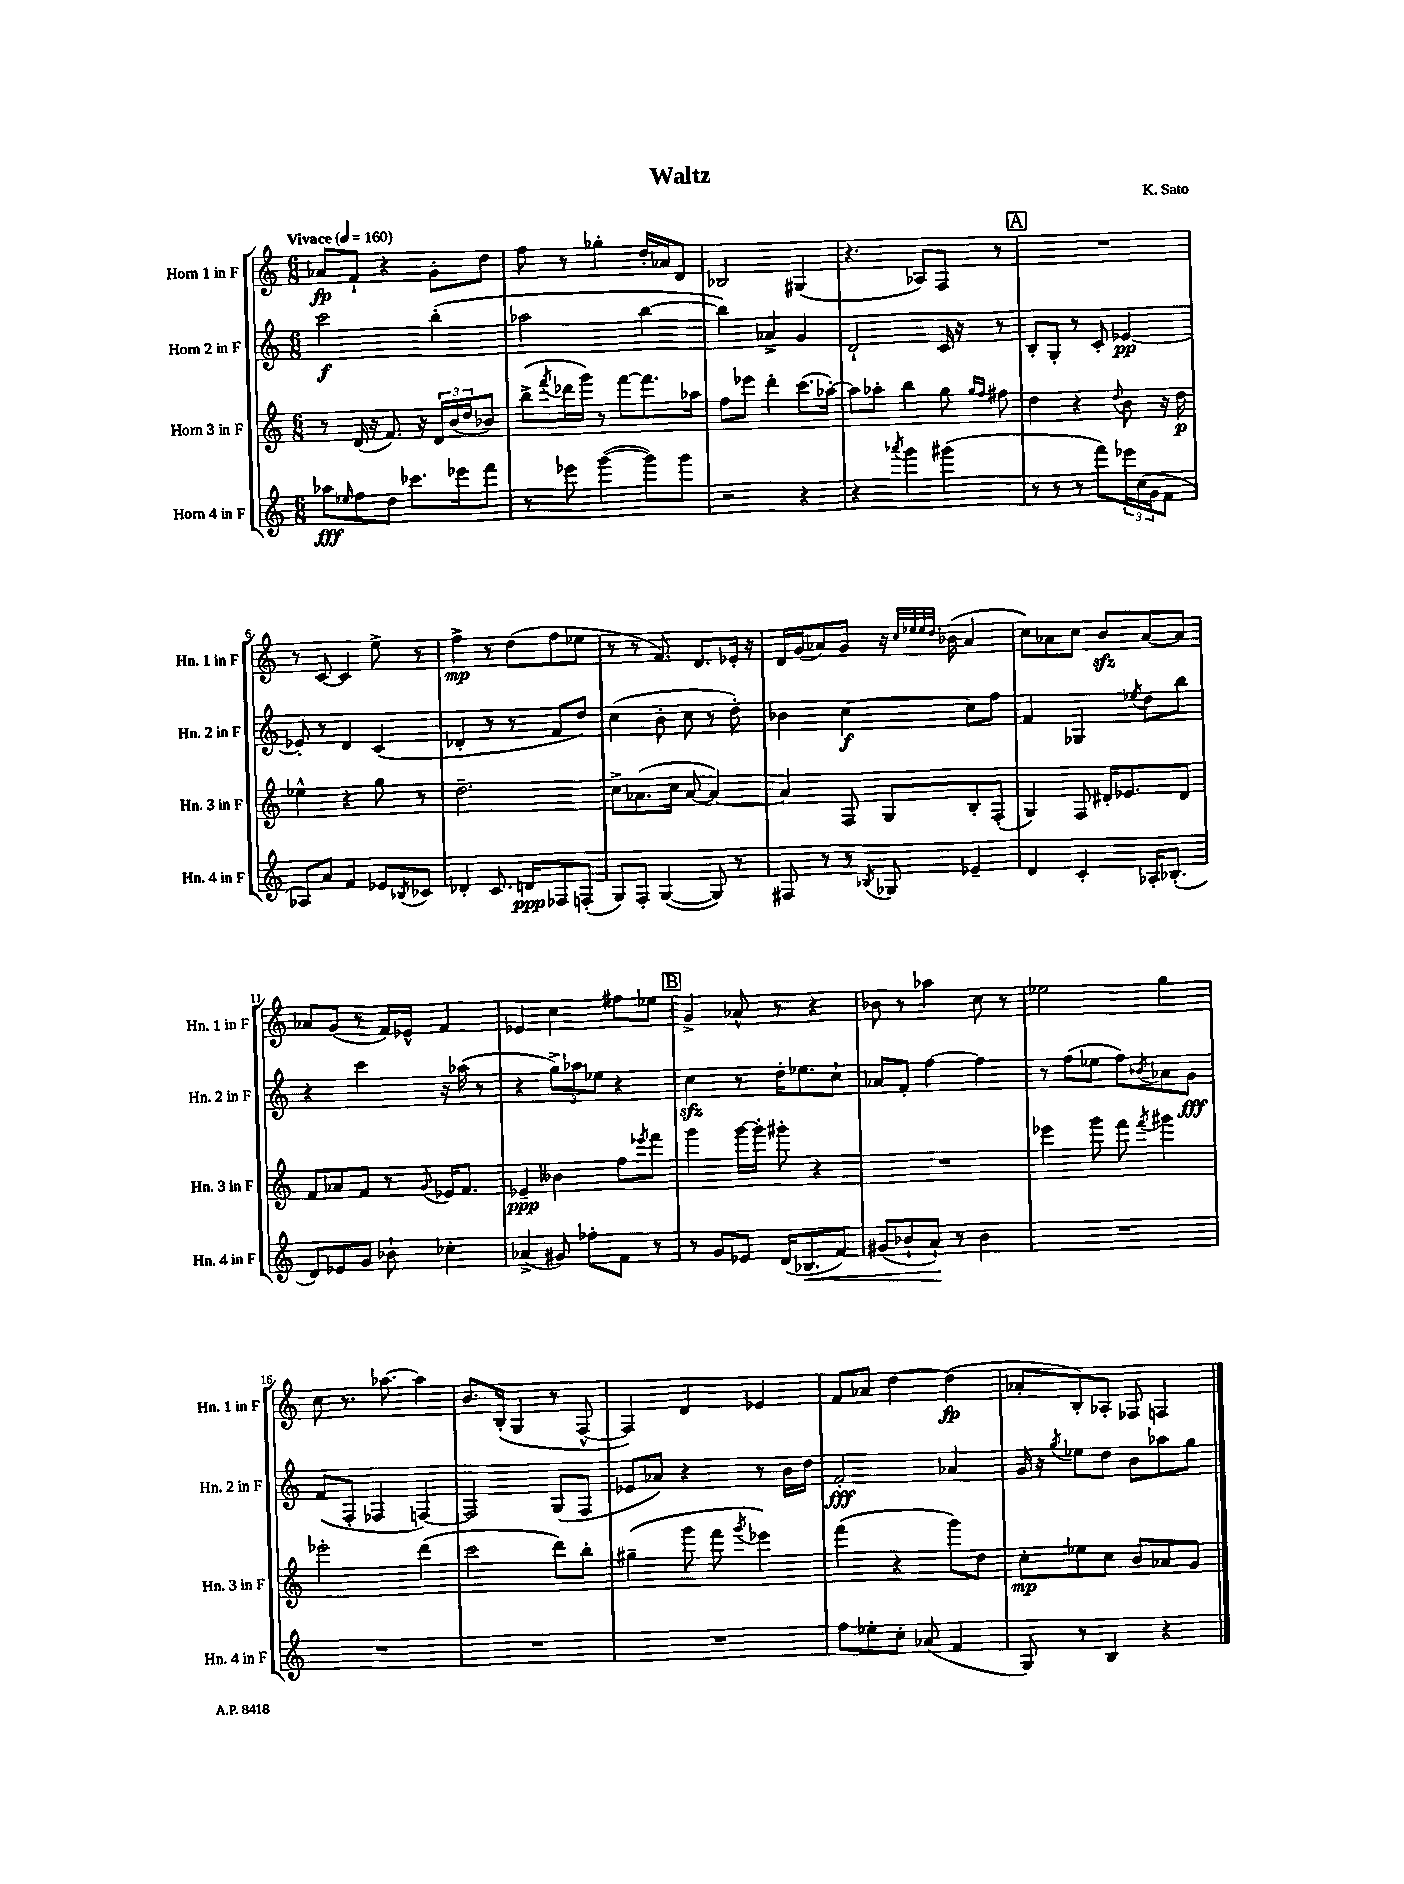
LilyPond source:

\header { title = "Waltz" composer = "K. Sato" }
<<
\new StaffGroup <<
\new Staff = "s0" \with { instrumentName = "Horn 1 in F" shortInstrumentName = "Hn. 1 in F" } {
    \clef treble \key c \major \numericTimeSignature \time 6/8 \tempo "Vivace" 4 = 160
    aes'8\fp f'8-! r4 g'8-. d''8 |
    f''8 r8 ges''4-. d''16-. aes'16 d'8 |
    bes2 gis4( |
    r4. aes8) f8 r8 |
    \mark \markup { \box "A" } R2. |
    r8 c'8~ c'4 e''8-> r8 |
    f''4->\mp r8 d''8( f''8 ees''8 |
    r8 r8 f'8.) d'8. ees'16-. r16 |
    d'16 g'16( aes'8) g'8 r16 \grace { c''32 ees''32 ees''32 d''32 } bes'16( aes'4 |
    c''8) aes'8 c''8 b'8\sfz aes'8~ aes'8 |
    aes'8 g'8( r8 f'16) ees'16-^ f'4 |
    ees'4 c''4 fis''8 ees''8 |
    \mark \markup { \box "B" } g'4-> aes'8-^ r8 r4 |
    bes'8 r8 aes''4 c''8 r8 |
    ees''2 g''4 |
    c''8 r8. aes''8.~ aes''4 |
    b'8. b16-.( g4 r8 f8~-^ |
    f4) d'4 ees'4 |
    f'8 aes'8 d''4~ d''4\fp( |
    aes'8-. b8-.) aes8-. fes8 f4 \bar "|." |
}
\new Staff = "s1" \with { instrumentName = "Horn 2 in F" shortInstrumentName = "Hn. 2 in F" } {
    \clef treble \key c \major \numericTimeSignature \time 6/8
    c'''2\f b''4-.( |
    aes''2 b''4~ |
    b''4) aes'4-> g'4 |
    d'2-! c'16 r16 r8 |
    \mark \markup { \box "A" } b8-. g8-. r8 c'8-. ees'4~\pp |
    ees'8-. r8 d'4 c'4( |
    des'4-. r8 r8 f'8 d''8) |
    c''4( b'8-. c''8 r8 d''8-.) |
    bes'4 c''4~\f c''8 f''8 |
    f'4 ges4 \acciaccatura { ees''8 } d''8 b''8 |
    r4 c'''4 r16 aes''16( r8 |
    r4 \tuplet 3/2 { g''8->) aes''8 ees''8 } r4 |
    \mark \markup { \box "B" } c''4\sfz r8 d''16-. ees''8. c''8-! |
    aes'8 f'8-. f''4~ f''4 |
    r8 f''8( ees''8 f''8) \acciaccatura { bes'8 } aes'8 g'8\fff |
    f'8( f8-. fes4 f4~) |
    f2 g8( f8 |
    ees'8 aes'8) r4 r8 b'16 d''16 |
    f'2-.\fff aes'4 |
    g'16 r16 \acciaccatura { g''8 } ees''8 d''8 b'8 aes''8 g''8 \bar "|." |
}
\new Staff = "s2" \with { instrumentName = "Horn 3 in F" shortInstrumentName = "Hn. 3 in F" } {
    \clef treble \key c \major \numericTimeSignature \time 6/8
    r8 d'16( r16 f'8.) r16 \tuplet 3/2 { d'16 b'16( d''16 } bes'8) |
    b''8->( \acciaccatura { f'''8 } des'''16 g'''16) r8 f'''8~ f'''8. aes''16 |
    f''8 ees'''8 d'''4-. c'''8.( aes''16~-.) |
    aes''8 aes''8-. b''4 g''8 \grace { g''16 f''16 } fis''8 |
    \mark \markup { \box "A" } d''4 r4 \appoggiatura { d''8 } b'8 r16 d''16\p |
    ees''4-^ r4 g''8 r8 |
    d''2.-- |
    c''8-> aes'8.( c''16 aes'8~ aes'4~) |
    aes'4 f8 g8 b8-. f8-.( |
    g4) f8 dis'16-. ees'8. dis'8 |
    f'8 aes'8 f'8 r8 \appoggiatura { g'8 } ees'16 f'8. |
    ees'4--\ppp beses'4 f''8 \acciaccatura { ees'''8 } f'''8 |
    \mark \markup { \box "B" } g'''4 g'''16~ g'''16-. gis'''8-. r4 |
    R2. |
    ees'''4 g'''8 f'''8 \acciaccatura { f'''8 } gis'''4 |
    ees'''2-. d'''4( |
    c'''2 d'''8) b''8-. |
    gis''4--( g'''8 f'''8 \acciaccatura { g'''8 } ees'''4) |
    f'''4( r4 g'''8) d''8 |
    c''8-.\mp ees''8 c''8 b'8 aes'8 g'8 \bar "|." |
}
\new Staff = "s3" \with { instrumentName = "Horn 4 in F" shortInstrumentName = "Hn. 4 in F" } {
    \clef treble \key c \major \numericTimeSignature \time 6/8
    aes''8\fff \grace { ees''16 } f''8 d''8 ces'''8. ees'''16 f'''8 |
    r8 ees'''8 g'''4~( g'''8) g'''8 |
    r2 r4 |
    r4 \acciaccatura { aes'''8 } g'''4 gis'''4( |
    \mark \markup { \box "A" } r8 r8 r8 f'''8) \tuplet 3/2 { ees'''16 c''16( g'16 } f'8 |
    aes8) a'8 f'4 ees'8 \acciaccatura { bes8 } ces'8 |
    des'4-. c'8. d'16\ppp fes8 f8-.( |
    g8) f8-. g4~( g8) r8 |
    fis8 r8 r8 \acciaccatura { bes8 } ges8 ees'4-- |
    d'4 c'4-. aes16-. bes8.-.( |
    d'8) ees'8 g'8 bes'8-! ces''4-. |
    aes'4->( gis'8) fes''8-. f'8 r8 |
    \mark \markup { \box "B" } r8 g'8 ees'8 d'16( bes8.\< f'8) |
    gis'8( bes'8-! a'8-!\!) r8 bes'4 |
    R2. |
    R2. |
    R2. |
    R2. |
    f''8 ees''8-. c''8-. aes'8( f'4 |
    g8) r8 b4 r4 \bar "|." |
}
>>
>>
